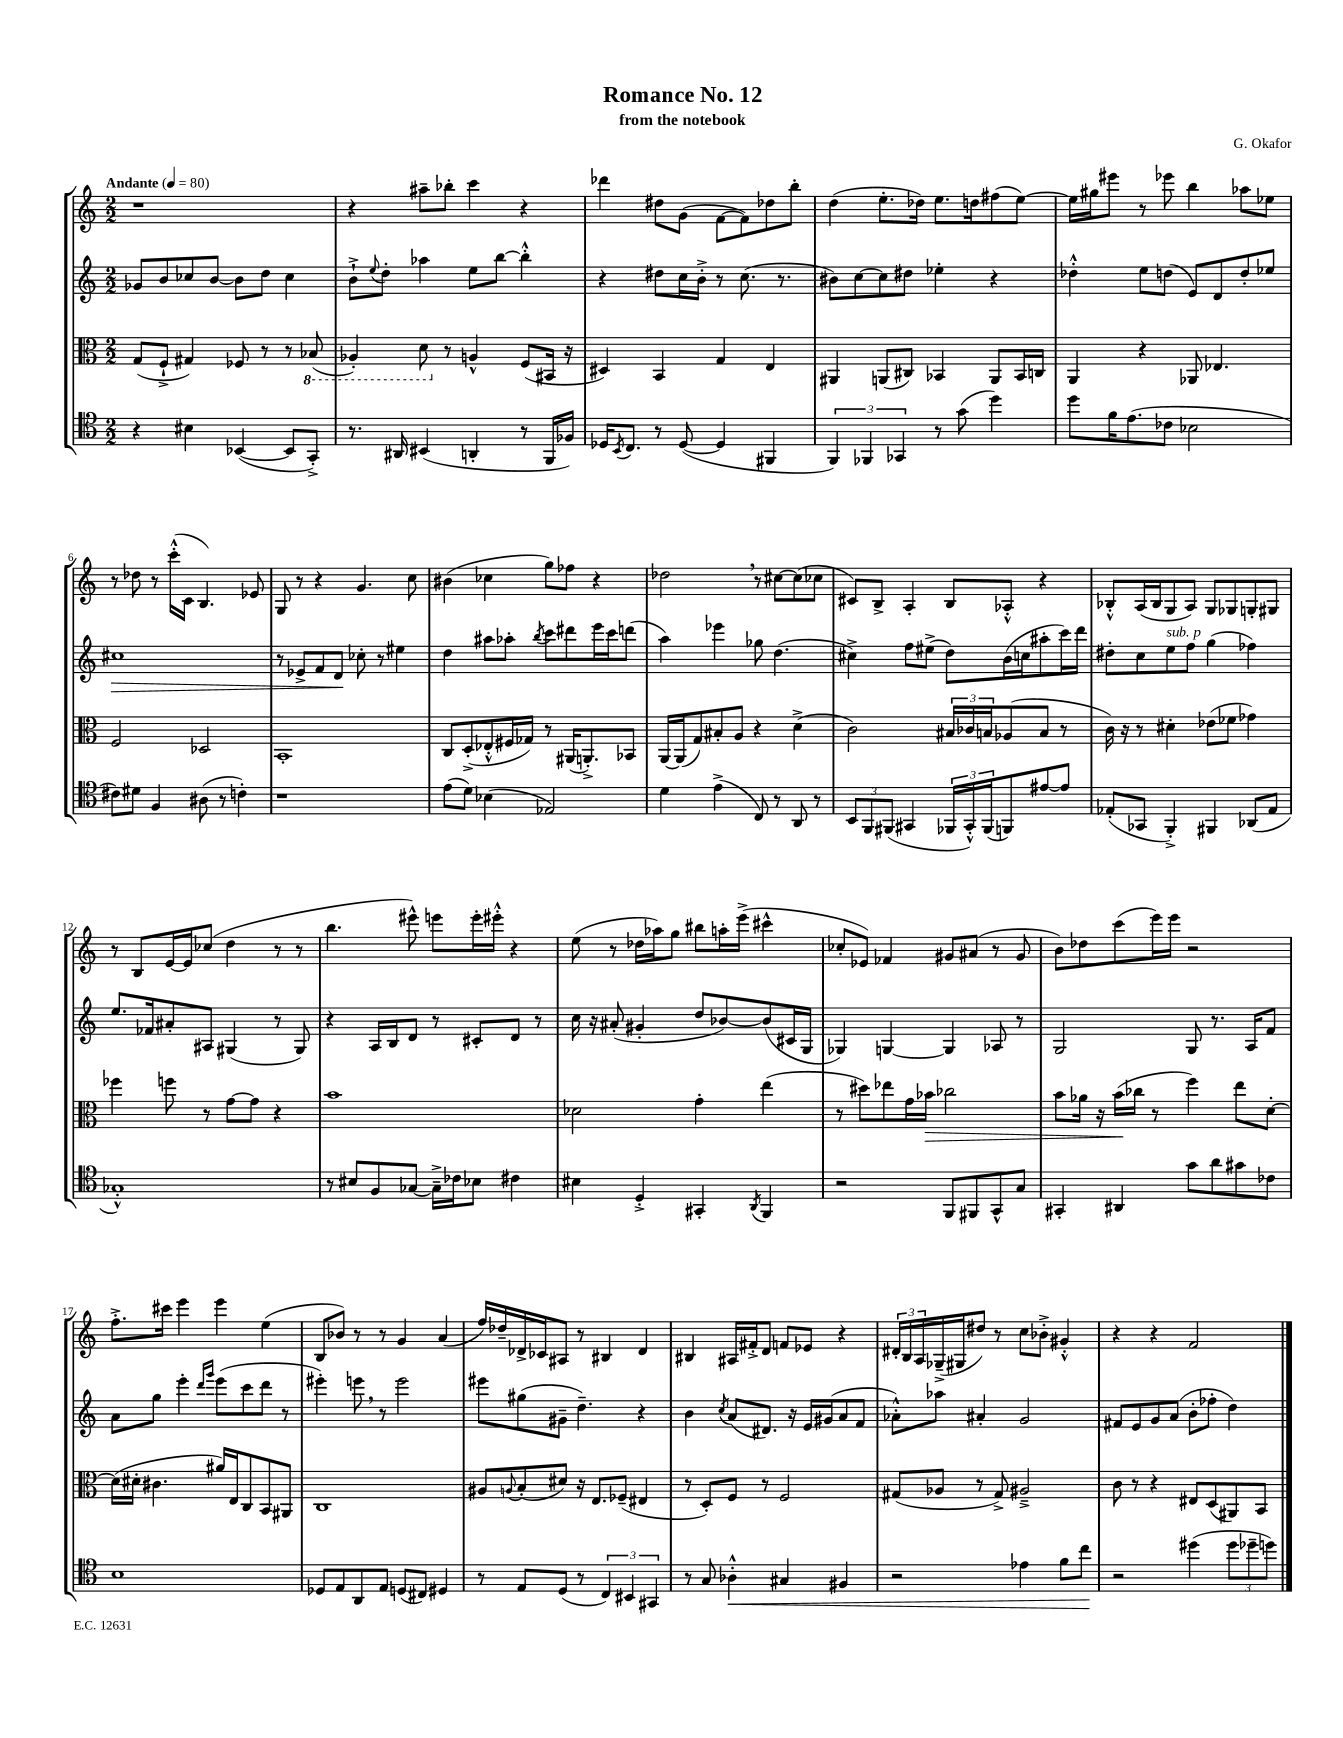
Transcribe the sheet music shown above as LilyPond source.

\header { title = "Romance No. 12" composer = "G. Okafor" subtitle = "from the notebook" }
<<
\new StaffGroup <<
\new Staff = "s0" {
    \clef treble \key c \major \numericTimeSignature \time 2/2 \tempo "Andante" 4 = 80
    r1 |
    r4 ais''8-- bes''8-. c'''4 r4 |
    des'''4 dis''8 g'8( f'8~ f'8) des''8 b''8-. |
    d''4( e''8.-. des''16) e''8. d''16 fis''8( e''8~) |
    e''16 gis''16 eis'''8 r8 ees'''8 b''4 aes''8 ees''8 |
    r8 des''8 r8 c'''16-.-^( c'16 b4.) ees'8 |
    g8 r8 r4 g'4. c''8 |
    bis'4( ces''4 g''8) fes''8 r4 |
    des''2 \breathe r8 cis''8~ cis''8( ces''8 |
    cis'8) b8-> a4-. b8 aes8-.-^ r4 |
    bes8-.-^ a16( bes16 g8 a8) g8 ges8 g8-. gis8 |
    r8 b8 e'16~ e'16 ces''8( d''4 r8 r8 |
    b''4. eis'''8-^) e'''8 e'''16-. eis'''16-.-^ r4 |
    e''8( r8 des''16 aes''16) g''8 bis''8 a''16-. e'''16->( cis'''4-^ |
    ces''8-. ees'8) fes'4 gis'8 ais'8( r8 gis'8 |
    b'8) des''8 c'''8( e'''16) e'''16 r2 |
    f''8.-.-> cis'''16 e'''4 e'''4 e''4( |
    b8 bes'8) r8 r8 g'4 a'4( |
    f''16) des''16-- des'16-> ces'16 ais8 r8 bis4 des'4 |
    bis4 ais16 fis'16-.-> d'8 f'8 ees'8 r4 |
    \tuplet 3/2 { dis'16-. b16 a16 } ges16--->( gis16 dis''8) r8 c''8 bes'8-.-> gis'4-.-^ |
    r4 r4 f'2 \bar "|." |
}
\new Staff = "s1" {
    \clef treble \key c \major \numericTimeSignature \time 2/2
    ges'8 b'8 ces''8 b'8~ b'8 d''8 ces''4 |
    b'8-!-> \appoggiatura { e''8 } d''8-. aes''4 e''8 b''8~ b''4-.-^ |
    r4 dis''8 c''16 b'16-.-> r8 c''8.( r8. |
    bis'8) c''8~ c''8 dis''8 ees''4-. r4 |
    des''4-.-^ e''8 d''8( e'8) d'8 d''8-. ees''8 |
    cis''1\> |
    r8 ees'8-> f'8 d'8\! ces''8-. r8 eis''4 |
    d''4 ais''8 aes''8-. \acciaccatura { b''8 } c'''8 dis'''8 e'''16 c'''16 d'''8( |
    a''4) ees'''4 ges''8 d''4.( |
    cis''4->) f''8 eis''8->( d''8) b'16( c''16 ais''8-. c'''16) d'''16 |
    dis''8-. c''8 e''8^\markup { \italic "sub. p" } f''8 g''4( fes''4) |
    e''8. fes'16 ais'8-. ais8 gis4( r8 gis8) |
    r4 a16 b16 d'8 r8 cis'8-. d'8 r8 |
    c''16 r16 ais'8-.( gis'4-. d''8 bes'8~) bes'8( cis'16 g16 |
    ges4) g4~ g4 aes8 r8 |
    g2 g8 r8. a16 f'8 |
    a'8 g''8 e'''4-. \grace { d'''16 g'''16 } e'''8( c'''8 d'''8 r8 |
    eis'''4-.) e'''8 \breathe r8 e'''2 |
    eis'''8 gis''8( gis'8-- d''4.--) r4 |
    b'4 \acciaccatura { c''8 } a'8( dis'8.) r16 e'16 gis'16( a'8 f'8 |
    aes'8-.-^) aes''8 ais'4-. g'2 |
    fis'8 e'8 g'8 a'8( b'8-. fes''8-. d''4) \bar "|." |
}
\new Staff = "s2" {
    \clef alto \key c \major \numericTimeSignature \time 2/2
    g8( f8-!-> gis4) fes8 r8 r8 \ottava #-1 bes,8( |
    aes,4-.) d8 \ottava #0 r8 a!4-^ f8( bis,16 r16 |
    dis4) b,4 g4 e4 |
    ais,4 a,8( cis8) bes,4 a,8 bes,16 c16 |
    a,4 r4 aes,8 ees4. |
    f2 des2 |
    b,1-. |
    c8 d8-.->( ees8-.-^ fis16 ges16) r8 ais,16( a,8.-.->) bes,8 |
    a,16~ a,16( g8) bis8-. a8 r4 d'4->( |
    c'2) \tuplet 3/2 { bis16 ces'16 b16 } aes8( b8 r8 |
    c'16) r16 r8 dis'4-. ees'8( fes'8 ges'4) |
    fes''4 f''8 r8 g'8~ g'8 r4 |
    b'1 |
    des'2 g'4-. e''4( |
    r8 dis''8) ees''8 g'16 bes'16\> ces''2 |
    b'8 aes'16 r16 b'16\!( ces''16 r8 f''4) e''8 d'8~-. |
    d'16( dis'16-. cis'4. ais'16) e16 c8 b,8 ais,8 |
    c1 |
    ais8 \appoggiatura { a8 } b8-.( dis'8) r16 e8. fes8--( eis4 |
    r8 d8-.) f8 r8 f2 |
    gis8( aes8 r8 gis8->) ais2---> |
    c'8 r8 r4 eis8 d8( ais,8) b,8 \bar "|." |
}
\new Staff = "s3" {
    \clef tenor \key c \major \numericTimeSignature \time 2/2
    r4 bis4 bes,4~( bes,8 g,8-.->) |
    r8. ais,16 bis,4( a,4-. r8 f,16 fes16) |
    des16 \acciaccatura { b,8 } c8. r8 des8~( des4 fis,4 |
    \tuplet 3/2 { f,4) fes,4 ges,4 } r8 g'8( d''4) |
    d''8 f'16 e'8.( ces'8 bes2 |
    cis'8) dis'8 f4 ais8( r8 c'4-.) |
    r1 |
    e'8( d'8) bes4( ees2) |
    d'4 e'4->( c8) r8 a,8 r8 |
    \tuplet 3/2 { b,8 f,8 fis,8( } gis,4 \tuplet 3/2 { fes,16 gis,16-.-^) fes,16( } f,8) eis'8~ eis'8 |
    ees8-.( ges,8 f,4-.->) fis,4 aes,8( ees8 |
    ges1-.-^) |
    r8 bis8 f8 ges8~ ges16---> ces'16 bes8 cis'4 |
    bis4 d4-.-> gis,4-. \acciaccatura { a,8 } f,4 |
    r2 f,8 fis,8 g,8-^ g8 |
    gis,4-. ais,4 g'8 a'8 gis'8 ces'8 |
    b1 |
    des8 e8 a,8 e8 d8( cis8) dis4 |
    r8 e8 d8( r8 \tuplet 3/2 { c4) bis,4 gis,4 } |
    r8 g8 aes4-.-^\< gis4 fis4 |
    r2 ees'4 f'8 c''8\! |
    r2 dis''4( \tuplet 3/2 { dis''8 des''8-- d''8) } \bar "|." |
}
>>
>>
